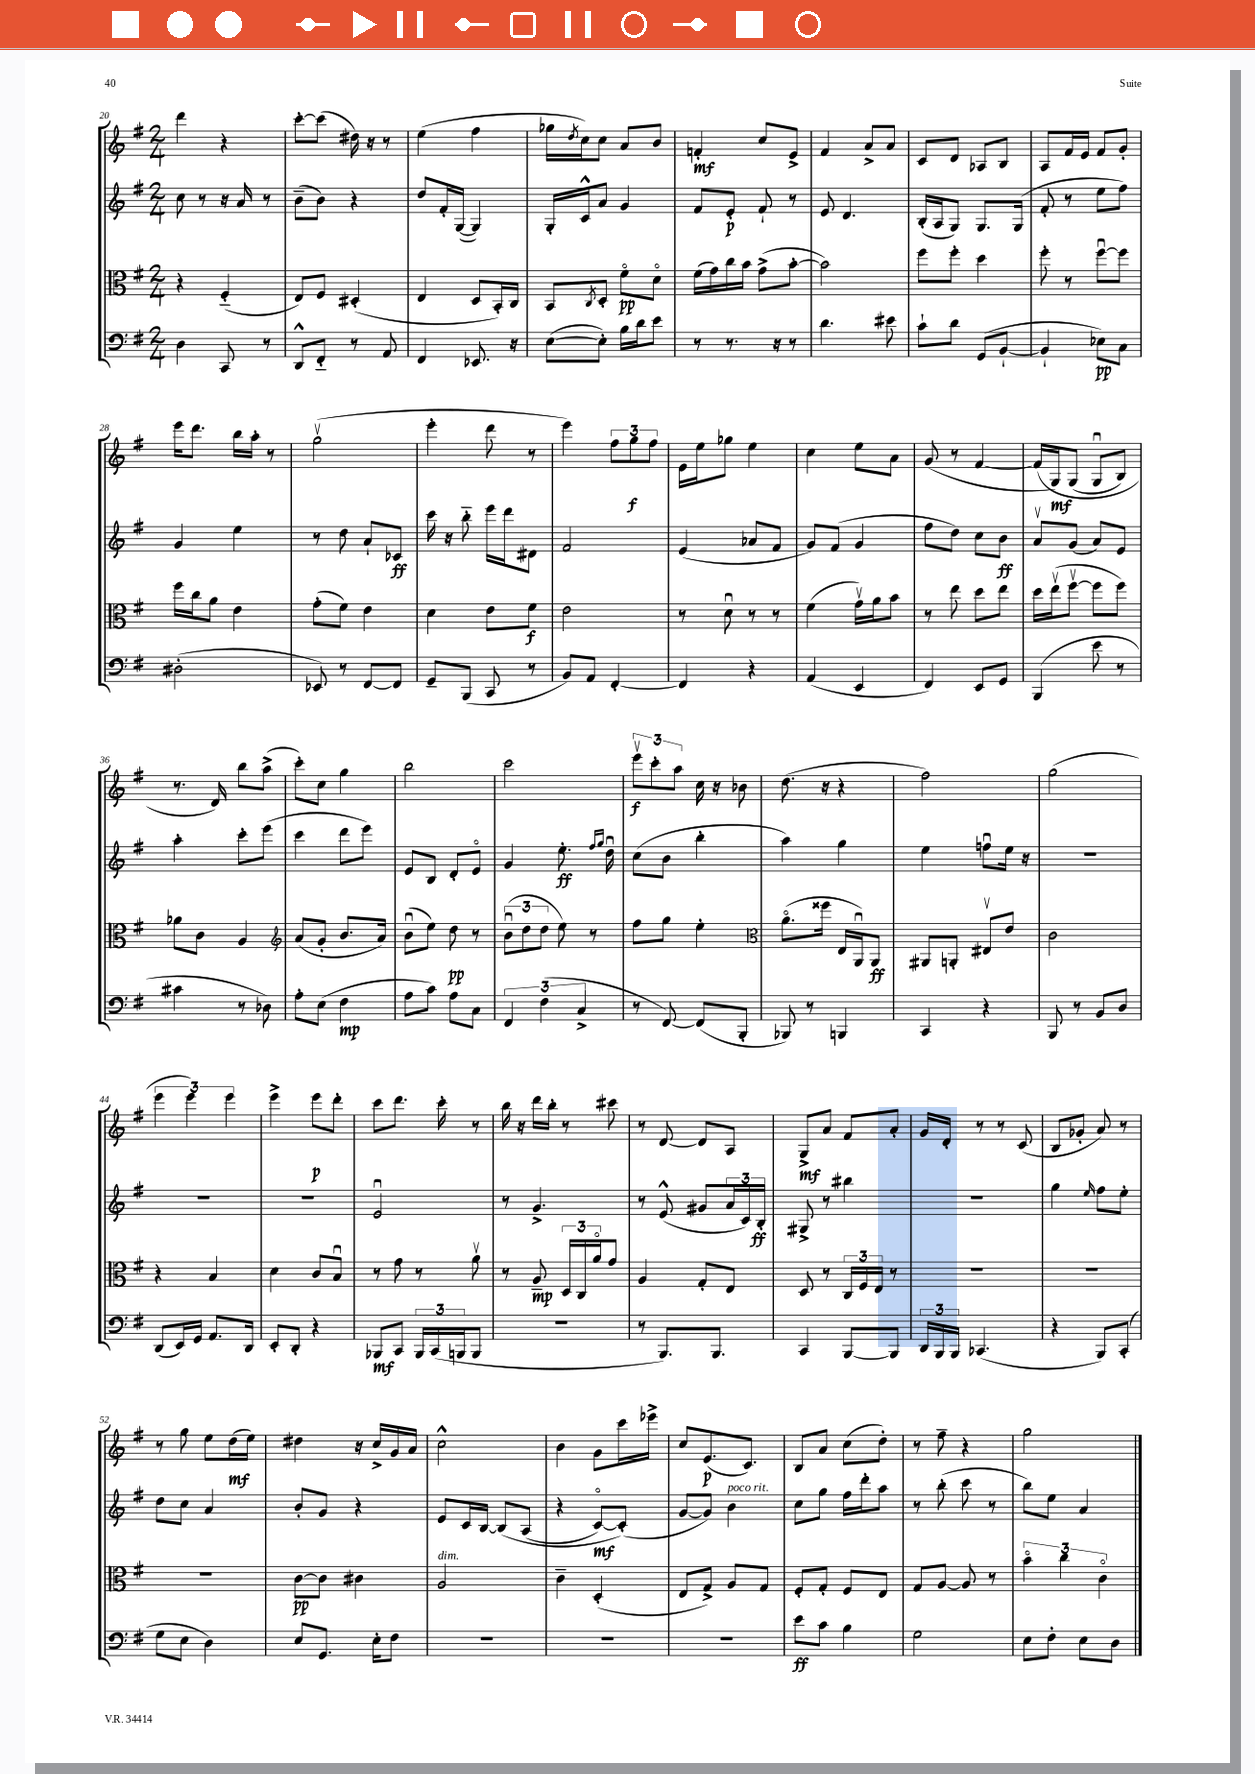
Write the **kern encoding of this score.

**kern	**kern	**kern	**kern
*staff4	*staff3	*staff2	*staff1
*clefF4	*clefC3	*clefG2	*clefG2
*k[f#]	*k[f#]	*k[f#]	*k[f#]
*M2/4	*M2/4	*M2/4	*M2/4
4D	4r	8cc	4ddd
.	.	8r	.
8CC	(4F#'~	16r	4r
.	.	16a	.
8r	.	8r	.
=	=	=	=
8DD^^	8E)	(8b~	[8ccc'
8FF#'~	8F#	8b)	(8ccc]
8r	(4D#'	4r	16dd#)
.	.	.	16r
8AA	.	.	8r
=	=	=	=
4FF#	4E	8dd	(4ee
.	.	16f#'	.
.	.	([16G	.
8.EE-	8D	4G])	4ff#
.	16BB')	.	.
16r	16C	.	.
=	=	=	=
([8E	8BB	16G'	16gg-
.	.	.	8qdd
.	.	16c^^	16cc)
.	8qC	.	.
8E'])	8D'	8a	8cc
16B	8f#o	4g	8a
16d	.	.	.
8e	8do	.	8b
=	=	=	=
8r	(16f#	8f#	4f'
.	16g)	.	.
8.r	16cc	8e'	.
.	16b	.	.
.	(8g^	8f#`	8cc
16r	.	.	.
8r	[8b'	8r	8e^
=	=	=	=
4.d	2b])	8e	4f#
.	.	4.d	.
.	.	.	8a^
8e#	.	.	8a
=	=	=	=
8c`	8ff#	(16B'	8c
.	.	16A	.
8d	8ff#'	8G)	8d
(8GG	4dd	8.G	8A-
[8BB`	.	.	8B
.	.	(16G	.
=	=	=	=
4BB`]	8ff#'	8f#'	8A
.	8r	8r	16f#
.	.	.	16e
8E-)	[8ff#u	8ee	8f#
8C	8ff#]	8ff#)	8g'
=	=	=	=
(2D#'	16ff#	4g	16eee
.	16cc	.	8.ddd
.	8a	.	.
.	4e	4ee	16bb
.	.	.	16aa'
.	.	.	8r
=	=	=	=
8EE-)	(8g'	8r	(2ggv
8r	8f#)	8dd	.
[8FF#	4e	8a`	.
8FF#]	.	8c-	.
=	=	=	=
8GG~	4d	16ccc	4eee'
.	.	16r	.
(8BBB	.	8bb'~	.
8CC	8e	16eee	8ddd
.	.	16ddd	.
8r	8f#	8d#	8r
=	=	=	=
8BB)	2e	2f#	4eee)
8AA	.	.	.
[4FF#'	.	.	12ff#
.	.	.	12gg
.	.	.	12ff#
=	=	=	=
4FF#]	8r	(4e	16e
.	.	.	16ee
.	8du	.	8gg-
4r	8r	8a-	4ee
.	8r	8f#	.
=	=	=	=
(4AA	(4f#	8g)	4cc
.	.	(8f#	.
4EE	16gv)	4g	8ee
.	16a	.	.
.	8b	.	8a
=	=	=	=
4FF#)	8r	8ff#	(8g
.	8ee	8dd)	8r
8EE	8dd	8cc	[4f#
8GG	8ee	8b	.
=	=	=	=
(4BBB	16dd	8av	&(16f#]
.	(16eev	.	16G)
.	[8ff#v	(8g	(8G
8e	8ff#]	8a)	8Gu
8r	8ff#)	8e	8B)
=	=	=	=
4c#	8a-	4aa'	8.r
.	8c	.	.
.	.	.	16d&)
8r	4A	8ccc'	8bb
8D-)	.	(8eee	(8aa^
=	=	=	=
*	*clefG2	*	*
8A'	(8a	4ccc	8ccc')
(8E	8g'	.	8cc
4F#	8.b	8ddd	4gg
.	.	8eee)	.
.	16a)	.	.
=	=	=	=
8A	(8bu	8e	2bb
8c)	8ee)	8B	.
8A	8dd	8d'	.
8C	8r	8eo	.
=	=	=	=
6FF#	(12bu	4g	2ccc
.	12dd	.	.
(6F#	12dd	.	.
.	8ee)	8.ee'	.
6C^	.	.	.
.	8r	.	.
.	.	16qqff#	.
.	.	16qqgg	.
.	.	16ddu	.
=	=	=	=
8r	8ff#	(8cc	12eeev
.	.	.	12ccc'
[8FF#)	8gg	8b	.
.	.	.	12aa
(8FF#]	4ee'	4bb'	16cc
.	.	.	16r
8BBB'	.	.	8b-
=	=	=	=
*	*clefC3	*	*
8BBB-)	(8.ao	4aa)	(8.dd
8r	.	.	.
.	16ff##	.	16r
4BBB	16E	4gg	4r
.	16AAu)	.	.
.	8AA	.	.
=	=	=	=
4CC	8AA#	4ee	2ff#)
.	8AA'	.	.
4r	8E#v	8ffu	.
.	8e	16ee	.
.	.	16r	.
=	=	=	=
8BBB	2c	2r	(2gg
8r	.	.	.
8BB	.	.	.
8D	.	.	.
=	=	=	=
(8DD	4r	2r	6eee
16EE)	.	.	.
.	.	.	6eee)
16GG	.	.	.
8.AA	4B	.	.
.	.	.	6eee
16DD	.	.	.
=	=	=	=
8EE'	4d	2r	4eee^
8DD'	.	.	.
4r	8c	.	8eee
.	8Bu	.	8ddd'
=	=	=	=
8BBB-	8r	2eu	8ccc
8CC	8g	.	8.ddd
24BBB-	8r	.	.
(24CC	.	.	.
.	.	.	16ccc'
24BBB	.	.	.
8BBB	8av	.	8r
=	=	=	=
2r	8r	8r	16bb
.	.	.	16r
.	8A~	4.g^	16ddd
.	.	.	16bb'
.	24D	.	8r
.	24C	.	.
.	24ao	.	.
.	8g	.	8ccc#
=	=	=	=
8r	4A	8r	8r
8.BBB)	.	(8e^^	[8d
.	8G'	8g#	8d]
8.BBB	.	.	.
.	8E	24a	8A
.	.	24c)	.
.	.	24B'	.
=	=	=	=
4CC	8D	8G#^	8G^
.	8r	8r	8a
[8BBB	24C	4bb#	8f#
.	24F#	.	.
.	24E	.	.
8BBB]	8r	.	8a'
=	=	=	=
24DD	2r	2r	16g
24BBB	.	.	.
.	.	.	16d'
24BBB	.	.	.
(4.CC-	.	.	8r
.	.	.	8r
.	.	.	(8c
=	=	=	=
4r	2r	4gg	8B
.	.	.	8g-'
.	.	16qqee	.
8BBB)	.	8ff#	8a)
(8CC'	.	8ee'	8r
=	=	=	=
8G	2r	8dd	8r
8E	.	8cc	8gg
4D)	.	4a	8ee
.	.	.	(16dd
.	.	.	16ee)
=	=	=	=
8E	[8c	8b'	4dd#
8.GG	8c]	8g	.
.	4c#	4r	16r
16E'	.	.	16cc^
8F#	.	.	16g
.	.	.	16a
=	=	=	=
2r	2A	8e	2cc^^
.	.	16c	.
.	.	[16B	.
.	.	&(8B]	.
.	.	(8A	.
=	=	=	=
2r	4c~	4r	4b
.	(4D'	[8co)	8g
.	.	(8c']&)	16ccc
.	.	.	16eee-^
=	=	=	=
2r	8E	[8g	8cc
.	8G^)	8g])	(8.e
.	8A	4b	.
.	.	.	8.c)
.	8G	.	.
=	=	=	=
8e	8F#'	8cc	8B
8c	8G'	8gg	8a
4B	8F#	16ff#	(8cc
.	.	16ddd'	.
.	8E	8aa	8dd')
=	=	=	=
2G	8G	8r	8r
.	[8A	(8bb'	8ff#~
.	8A]	8ccc	4r
.	8r	8r	.
=	=	=	=
8E	6bo	8bb)	2gg
8F#'	.	8ee	.
.	6cc	.	.
8E	.	4a	.
.	6co	.	.
8D	.	.	.
==	==	==	==
*-	*-	*-	*-
